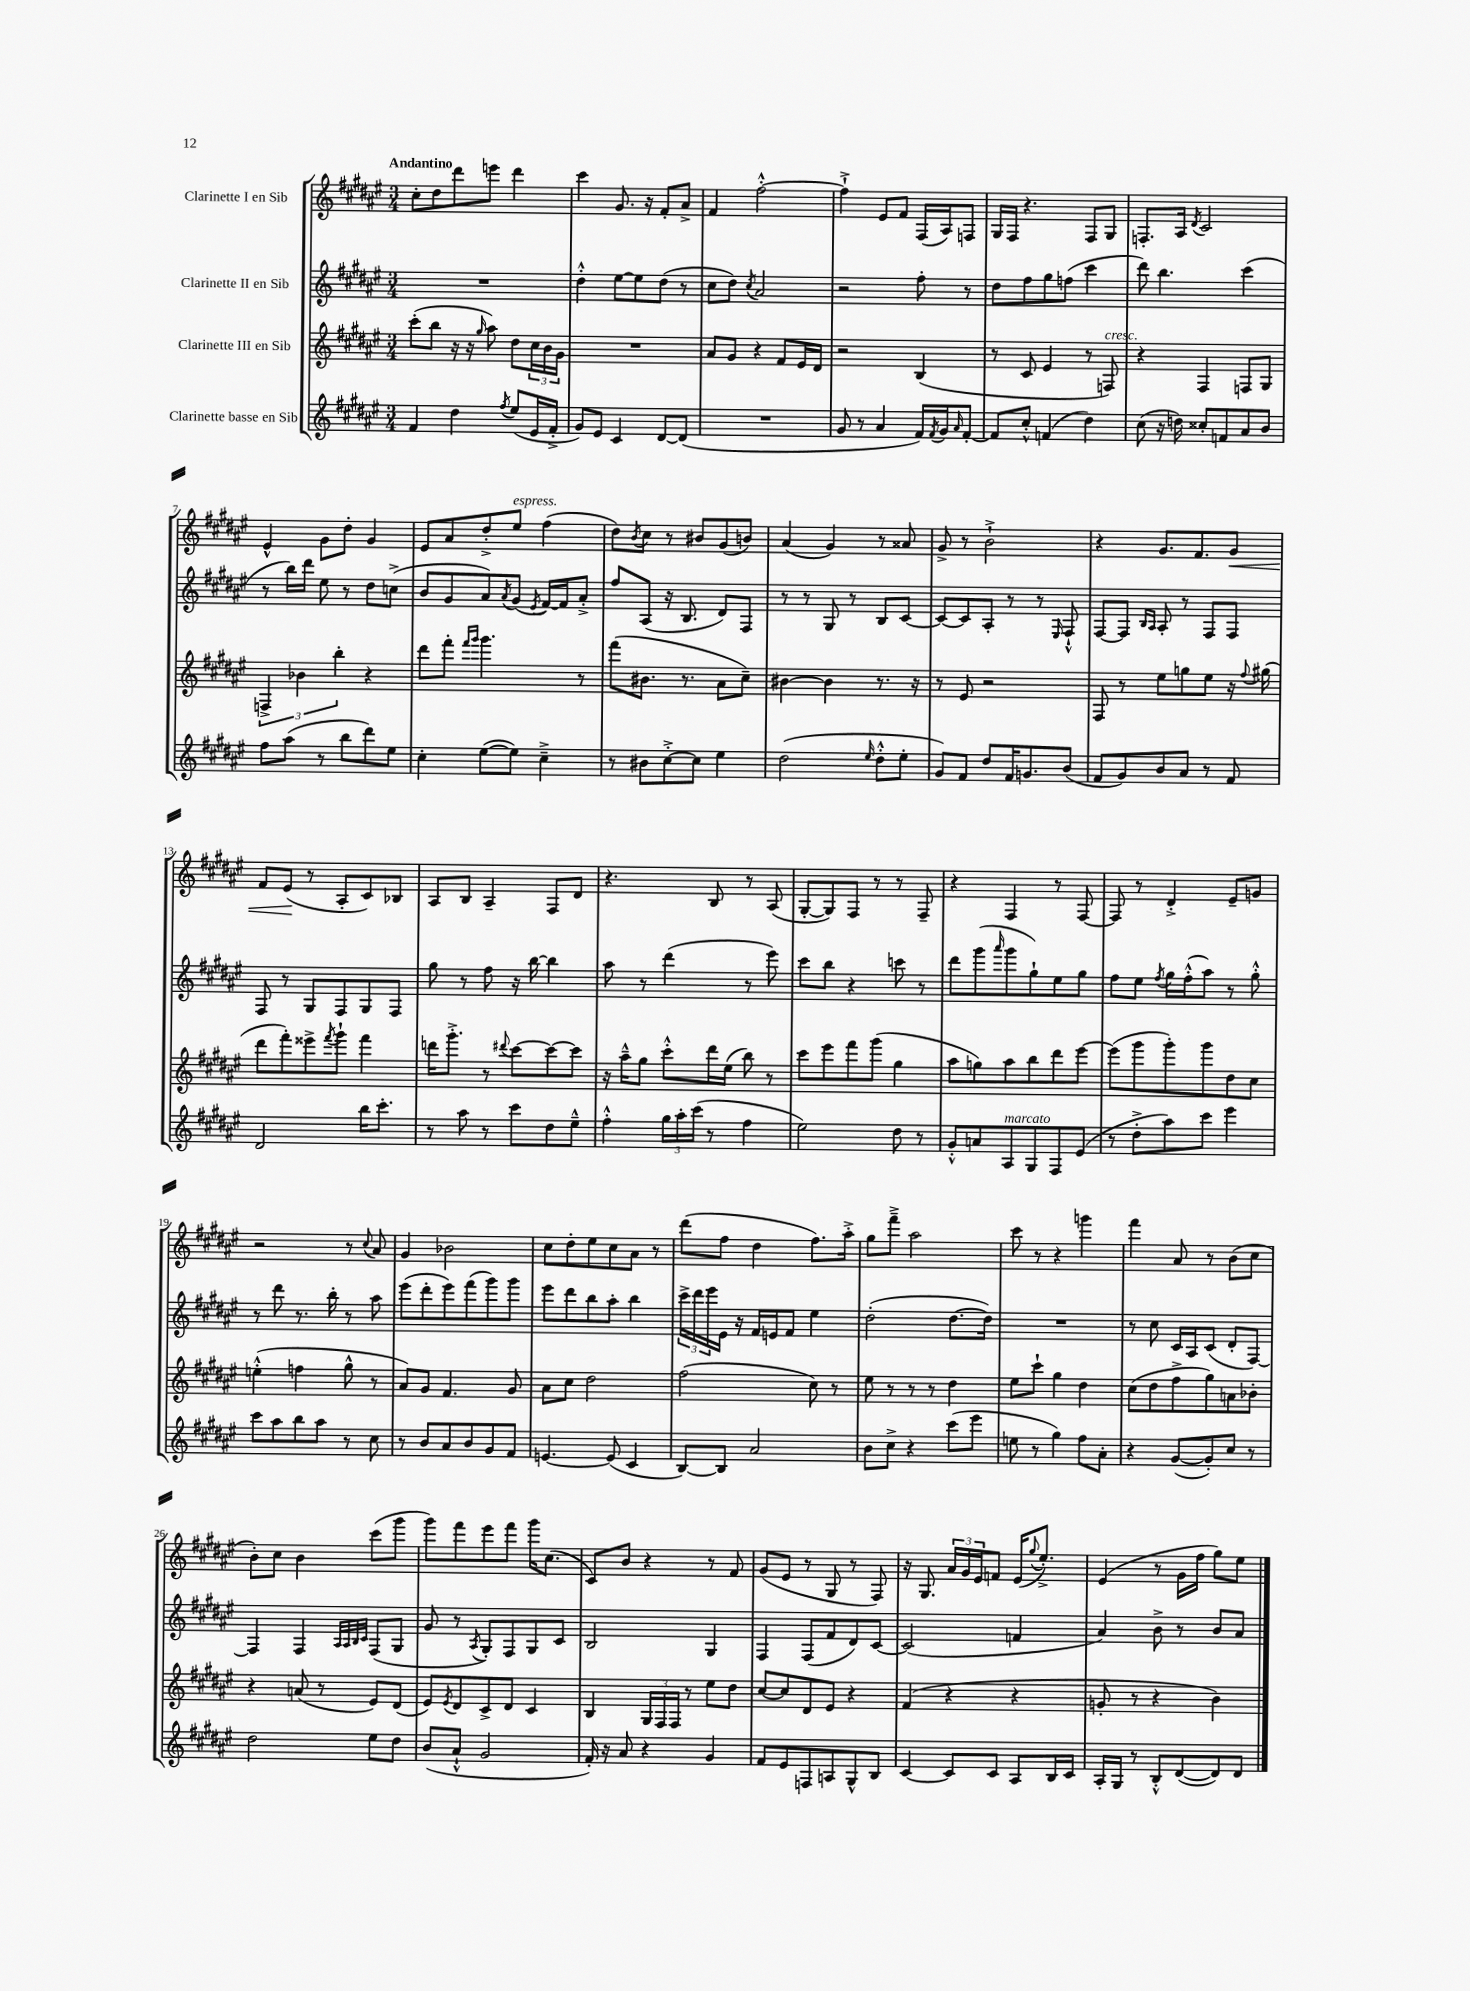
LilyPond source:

<<
\new StaffGroup <<
\new Staff = "s0" \with { instrumentName = "Clarinette I en Sib" } {
    \clef treble \key fis \major \numericTimeSignature \time 3/4 \tempo "Andantino"
    cis''8-. dis''8 dis'''8 e'''8 dis'''4 |
    cis'''4 gis'8. r16 fis'8-. ais'8-> |
    fis'4 fis''2~-.-^ |
    fis''4-!-> eis'8 fis'8 fis16( ais16) f8 |
    gis16 fis16 r4. fis8 gis8 |
    f8.-. ais16 \acciaccatura { dis'8 } cis'2 |
    eis'4-^ gis'8 dis''8-. gis'4 |
    eis'8 ais'8 dis''8-.-> eis''8^\markup { \italic "espress." } fis''4( |
    dis''8) \acciaccatura { b'8 } cis''8 r8 bis'8 gis'8( b'8) |
    ais'4( gis'4) r8 aisis'8 |
    gis'8-> r8 b'2-!-> |
    r4 gis'8. fis'8. gis'8\< |
    fis'8 eis'8\!( r8 ais8-. cis'8) bes8 |
    ais8 b8 ais4-- fis8 dis'8 |
    r4. b8 r8 ais8( |
    gis8~-. gis8) fis8 r8 r8 fis8-- |
    r4 fis4 r8 fis8~ |
    fis8 r8 dis'4-.-> eis'8-- g'8 |
    r2 r8 \appoggiatura { cis''8 } ais'8 |
    gis'4 bes'2 |
    cis''8 dis''8-. eis''8 cis''8 ais'8 r8 |
    dis'''8( fis''8 dis''4 fis''8.) ais''16-.-> |
    gis''8 fis'''8---> ais''2 |
    cis'''8 r8 r4 g'''4 |
    fis'''4 ais'8 r8 b'8( cis''8 |
    b'8-.) cis''8 b'4 cis'''8( gis'''8 |
    gis'''8) fis'''8 eis'''8 fis'''8 gis'''16 cis''8.( |
    cis'8) b'8 r4 r8 fis'8 |
    gis'8( eis'8 r8 gis8 r8 fis8) |
    r16 gis8. \tuplet 3/2 { ais'16 gis'16 eis'16 } f'8 eis'16( \appoggiatura { gis''8 } eis''8.-.->) |
    eis'4( r8 gis'16 fis''16 gis''8) eis''8 \bar "|." |
}
\new Staff = "s1" \with { instrumentName = "Clarinette II en Sib" } {
    \clef treble \key fis \major \numericTimeSignature \time 3/4
    R2. |
    dis''4-.-^ eis''8~ eis''8 dis''8( r8 |
    cis''8 dis''8) \acciaccatura { cis''8 } ais'2 |
    r2 fis''8-. r8 |
    dis''8 fis''8 gis''8 f''8( cis'''4 |
    dis'''8) b''4. cis'''4( |
    r8 b''16) dis'''16 eis''8 r8 dis''8 c''8->( |
    b'8 gis'8 ais'8) \acciaccatura { ais'8 } gis'8( \acciaccatura { eis'8 } fis'16~) fis'16 ais'8-.-> |
    fis''8 ais8( r16 b8. dis'8) fis8 |
    r8 r8 gis8 r8 b8 cis'8~ |
    cis'8~ cis'8 ais8-. r8 r8 \grace { eis16 } fis8-!-^ |
    fis8~ fis8 \grace { b16 ais16 } ais8-. r8 fis8 fis8 |
    fis8 r8 gis8 fis8 gis8 fis8 |
    gis''8 r8 fis''8 r16 b''16~ b''4 |
    ais''8 r8 dis'''4( r8 eis'''8) |
    cis'''8 b''8 r4 c'''8 r8 |
    dis'''8 gis'''8( \grace { ais'''16 } gis'''8 gis''8-!) eis''8 gis''8 |
    fis''8 eis''8 \acciaccatura { fis''8 } gis''16 fis''16-.-^( ais''8) r8 gis''8-.-^ |
    r8 dis'''8 r8. b''16-. r8 ais''8 |
    eis'''8( dis'''8-. eis'''8) fis'''8( gis'''8) gis'''8 |
    eis'''8 dis'''8 b''8 ais''8-. b''4 |
    \tuplet 3/2 { cis'''16-> dis'''16 eis'''16 } eis'16 r16 fis'16 e'16 fis'8 eis''4 |
    dis''2-.( dis''8.~ dis''16) |
    R2. |
    r8 cis''8 cis'16 ais16 cis'8( dis'8-. fis8~) |
    fis4 fis4 \grace { ais32 ais32 b32 cis'32 } fis8( gis8 |
    gis'8 r8 \acciaccatura { ais8 } gis8-.) fis8 gis8 cis'8 |
    b2 gis4 |
    fis4 fis8( fis'8 dis'8) cis'8~ |
    cis'2( f'4 |
    ais'4) b'8-> r8 b'8 ais'8 \bar "|." |
}
\new Staff = "s2" \with { instrumentName = "Clarinette III en Sib" } {
    \clef treble \key fis \major \numericTimeSignature \time 3/4
    cis'''8-.( b''8 r16 r16 \grace { gis''16 } ais''8) dis''8 \tuplet 3/2 { cis''16 b'16 gis'16 } |
    R2. |
    ais'8 gis'8 r4 fis'8 eis'16 dis'16 |
    r2 b4( |
    r8 cis'8 eis'4 r8 f8^\markup { \italic "cresc." }) |
    r4 fis4 f8 gis8 |
    \tuplet 3/2 { f4-> bes'4 b''4-. } r4 |
    dis'''8 fis'''8-. \grace { fis'''16 gis'''16 } gis'''4. r8 |
    fis'''8( bis'8. r8. ais'8 cis''8--) |
    bis'4~ bis'4 r8. r16 |
    r8 eis'8 r2 |
    fis8 r8 eis''8 g''8 eis''8 r16 \appoggiatura { fis''8 } gis''16( |
    dis'''8 fis'''8-.) eisis'''8-> \acciaccatura { fis'''8 } gis'''8-! fis'''4 |
    d'''16 gis'''8.-.-> r8 \appoggiatura { dis'''8 } cis'''8~ cis'''8~ cis'''8 |
    r16 ais''16---^ gis''8 cis'''8-.-^ dis'''16 eis''16( b''8) r8 |
    cis'''8 eis'''8 fis'''8 gis'''8( gis''4 |
    ais''8 g''8) ais''8 b''8 dis'''8 eis'''8~ |
    eis'''8( gis'''8 gis'''8-.) gis'''8 dis''8 cis''8 |
    e''4-.-^( f''4 gis''8-^ r8 |
    ais'8) gis'8 fis'4. gis'8 |
    ais'8 cis''8 dis''2 |
    fis''2( cis''8) r8 |
    eis''8 r8 r8 r8 dis''4 |
    eis''8 cis'''8-! gis''4 dis''4 |
    cis''8( dis''8 fis''8-> gis''8) a'8 bes'8-. |
    r4 a'8( r8 eis'8) dis'8( |
    eis'8) \acciaccatura { eis'8 } dis'8 cis'8-> dis'8 cis'4 |
    b4 \tuplet 3/2 { gis16 fis16 fis16 } r8 eis''8 dis''8 |
    cis''8~ cis''8 dis'8 eis'8 r4 |
    fis'4( r4 r4 |
    g'8-. r8 r4 b'4) \bar "|." |
}
\new Staff = "s3" \with { instrumentName = "Clarinette basse en Sib" } {
    \clef treble \key fis \major \numericTimeSignature \time 3/4
    fis'4 dis''4 \acciaccatura { fis''8 } eis''8( eis'16 fis'16-.-> |
    gis'8) eis'8 cis'4 dis'8~ dis'8( |
    R2. |
    gis'8 r8 ais'4 fis'16) \acciaccatura { fis'8 } gis'16 \grace { ais'16 } fis'8~-. |
    fis'8 cis''8-.-^ f'4( dis''4) |
    cis''8( r16 d''16) cisis''8-. f'8 ais'8 b'8 |
    fis''8 ais''8( r8 b''8 dis'''8) eis''8 |
    cis''4-. eis''8~( eis''8) cis''4---> |
    r8 bis'8 cis''8~-.-> cis''8 eis''4 |
    dis''2( \grace { eis''16 } dis''8-.-^ eis''8-. |
    gis'8) fis'8 dis''8 fis'16 g'8. b'8( |
    fis'8 gis'8) b'8 ais'8 r8 fis'8 |
    dis'2 b''16 cis'''8.-. |
    r8 ais''8 r8 cis'''8 dis''8 eis''8---^ |
    fis''4-.-^ \tuplet 3/2 { gis''16 ais''16-. cis'''16( } r8 fis''4 |
    eis''2) dis''8 r8 |
    gis'8-.-^ a'8 ais8^\markup { \italic "marcato" } gis8 fis8 eis'8( |
    r8 dis''8-.-> ais''8) cis'''8 eis'''4 |
    cis'''8 ais''8 b''8 ais''8 r8 cis''8 |
    r8 b'8 ais'8 b'8 gis'8 fis'8 |
    e'4.~ e'8( cis'4 |
    b8~) b8 ais'2 |
    b'8 cis''8-> r4 cis'''8( eis'''8 |
    e''8 r8 gis''4) fis''8 ais'8-. |
    r4 gis'8~( gis'8-.) cis''8 r8 |
    dis''2 eis''8 dis''8 |
    b'8( ais'8-!-^ gis'2 |
    fis'16-.) r16 ais'8 r4 gis'4 |
    fis'8 eis'8 f8 a8 gis8-^ b8 |
    cis'4~ cis'8 cis'8 ais8 b16 cis'16 |
    ais16-. gis16 r8 b8-.-^ dis'8~( dis'8) dis'8 \bar "|." |
}
>>
>>
